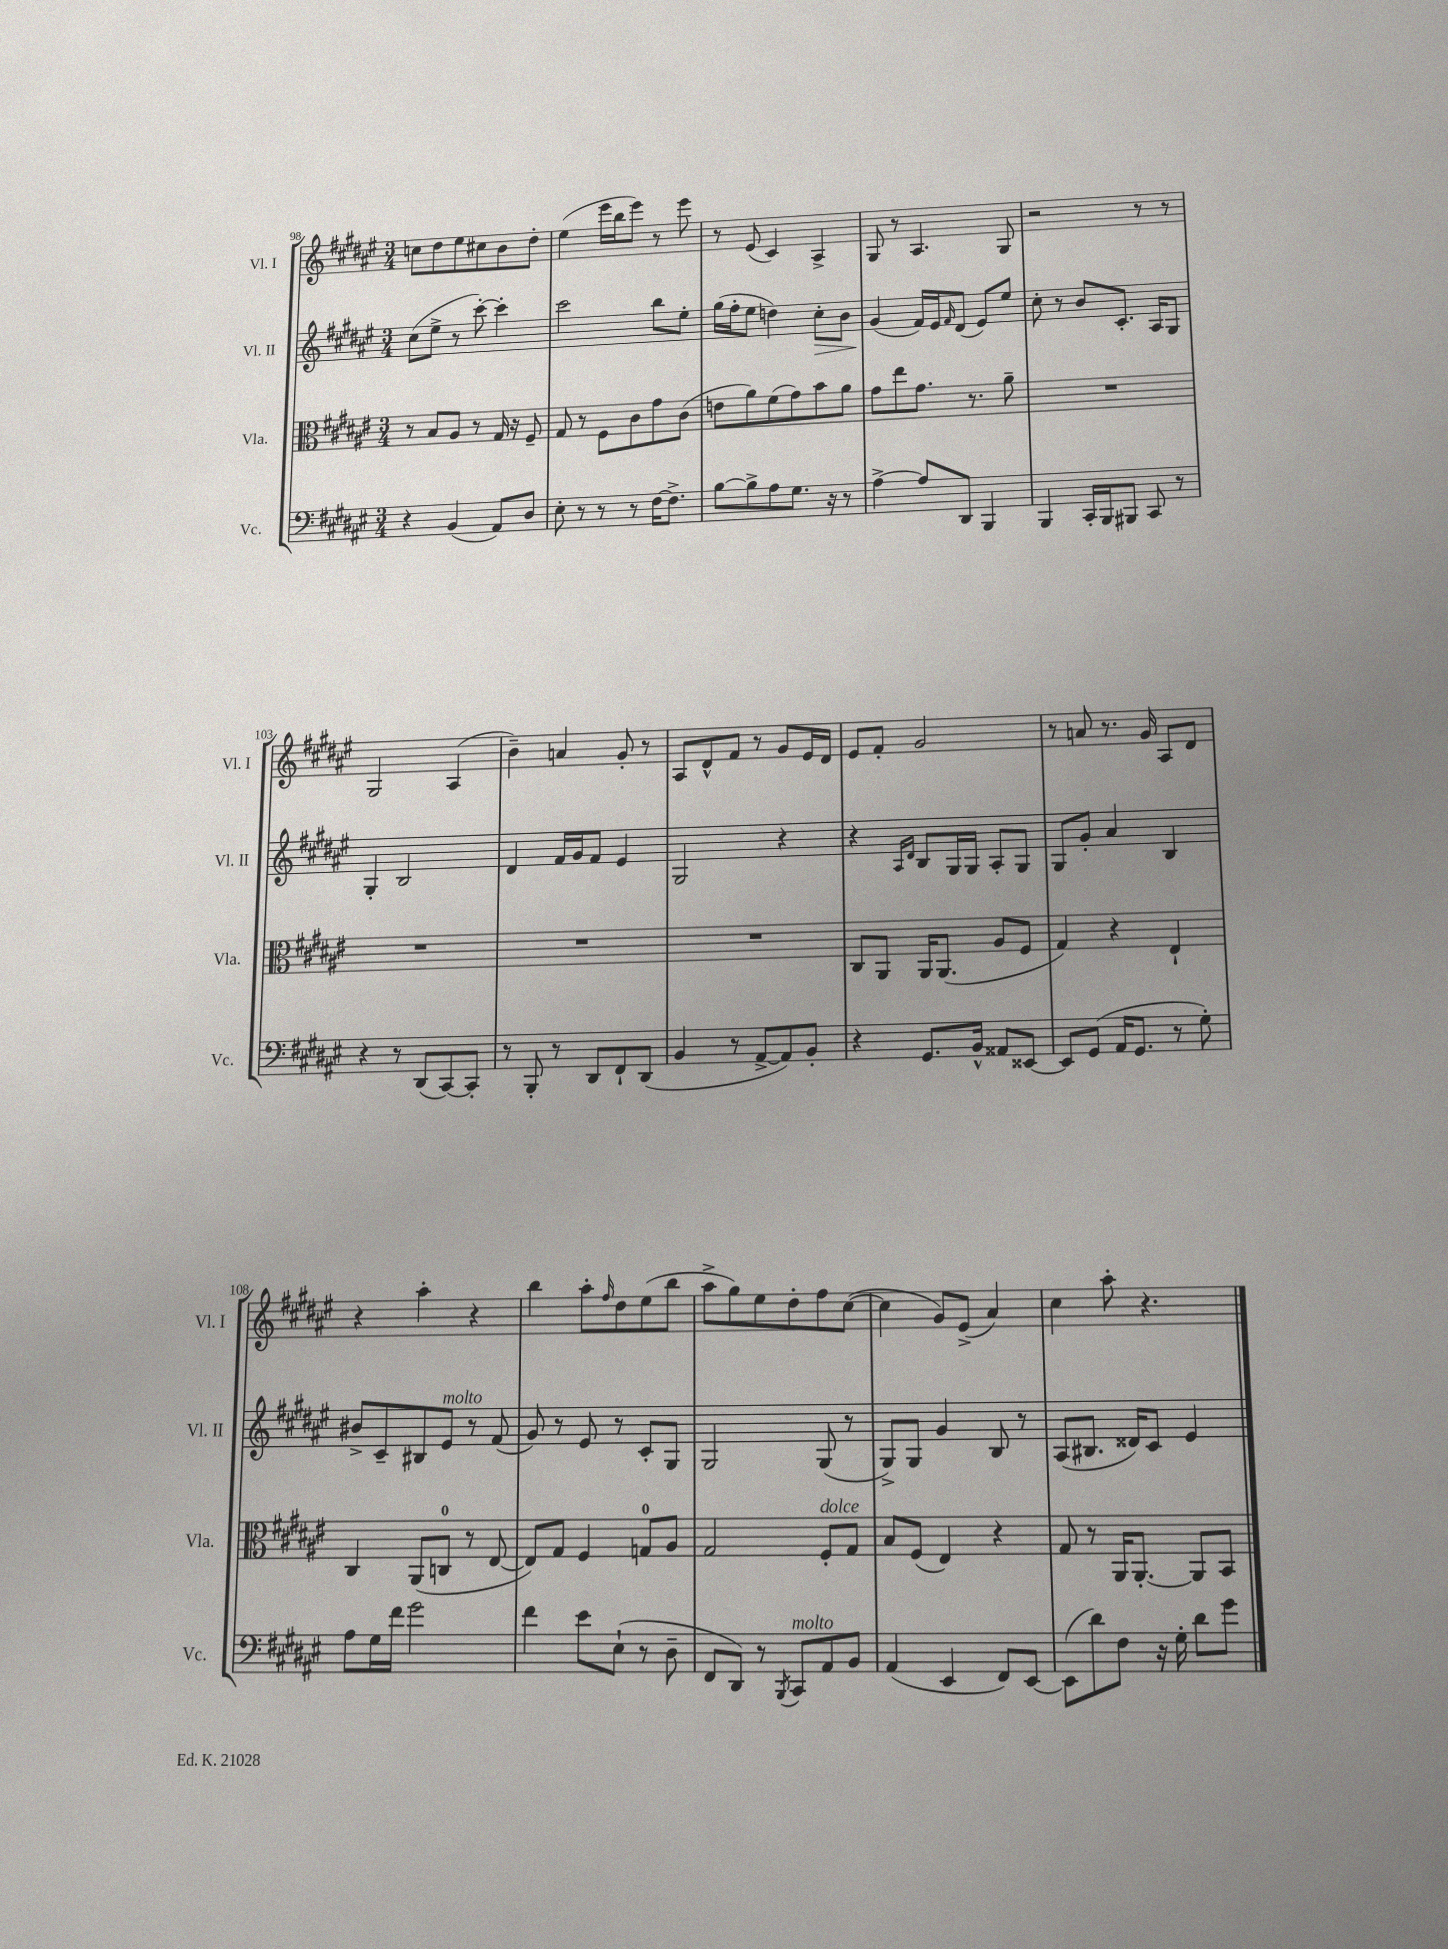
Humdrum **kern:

**kern	**kern	**kern	**dynam	**kern
*part4	*part3	*part2	*part2	*part1
*staff4	*staff3	*staff2	*staff2	*staff1
*I"Vc.	*I"Vla.	*I"Vl. II	*	*I"Vl. I
*I'Vc.	*I'Vla.	*I'Vl. II	*	*I'Vl. I
*clefF4	*clefC3	*clefG2	*	*clefG2
*k[f#c#g#d#a#e#]	*k[f#c#g#d#a#e#]	*k[f#c#g#d#a#e#]	*	*k[f#c#g#d#a#e#]
*M3/4	*M3/4	*M3/4	*	*M3/4
=98	=98	=98	=98	=98
4r	8r	(8cc#\L	.	8ccn\L
.	8B/L	8ee#^\J	.	8dd#\
(4BB/	8A#/J	8r	.	8ee#\
.	8r	[8ccc#'\)	.	8cc#X\
8AA#/L)	16G#/	4ccc#'\]	.	8b\
.	16r	.	.	.
8D#/J	8F#~/	.	.	8dd#'\J
=99	=99	=99	=99	=99
8E#'\	8G#/	2ccc#\	.	(4ee#\
8r	8r	.	.	.
8r	8F#\L	.	.	16eee#\LL
.	.	.	.	16bb\J
8r	8c#\	.	.	8eee#\J)
[16F#\KL	8g#\	8bb\L	.	8r
8.F#^\J]	.	.	.	.
.	(8c#\J	8ee#'\J	.	8eee#\
=100	=100	=100	=100	=100
[8B\L	8en\L	(16gg#\LL	.	8r
.	.	16ff#'\J	.	.
8B^\]	8a#\)	8ee#\J	.	(8e#/
8A#\	(8f#\	4ddn\)	.	4c#/)
8.G#\J	8g#\)	.	.	.
!	!	!	!LO:HP:b	!
.	8b\	8cc#'\L	>	4A#^/
16r	.	.	.	.
8r	8a#\J	8b\J	.	.
=101	=101	=101	=101	=101
[4A#^\	8g#\L	(4g#/	.	8G#/
.	8ee#\	.	.	8r
8A#/L]	8.g#\J	16f#/LL)	]	4.A#/
.	.	16e#/J	.	.
.	.	16qqf#/	.	.
8DD#/J	.	(8d#/J	.	.
.	8.r	.	.	.
4BBB/	.	8e#/L)	.	.
.	8a#~\	8ee#/J	.	8G#/
=102	=102	=102	=102	=102
4BBB/	2.r	8cc#'\	.	2r
.	.	8r	.	.
16CC#'/LL	.	8b/L	.	.
16BBB/J	.	.	.	.
8BBB#X/J	.	8.c#'/J	.	.
8CC#/	.	.	.	8r
.	.	16A#/KL	.	.
8r	.	8G#/J	.	8r
!!LO:LB:g=z
=103	=103	=103	=103	=103
4r	2.r	4G#'/	.	2G#/
8r	.	2B/	.	.
(8DD#/L	.	.	.	.
[8CC#/)	.	.	.	(4A#/
8CC#'/J]	.	.	.	.
=104	=104	=104	=104	=104
8r	2.r	4d#/	.	4b~\)
8BBB'/	.	.	.	.
8r	.	16f#/LL	.	4an/
.	.	16g#/J	.	.
8DD#/L	.	8f#/J	.	.
8FF#`/	.	4e#/	.	8g#'/
(8DD#/J	.	.	.	8r
=105	=105	=105	=105	=105
4BB/	2.r	2G#/	.	8A#/L
.	.	.	.	8d#^^/
8r	.	.	.	8f#/J
[8AA#^/L	.	.	.	8r
8AA#/])	.	4r	.	8g#/L
8BB'/J	.	.	.	16e#/L
.	.	.	.	16d#/JJ
=106	=106	=106	=106	=106
4r	8C#/L	4r	.	8e#/L
.	8AA#/J	.	.	8f#'/J
.	.	16qqA#/LL	.	.
.	.	16qqd#/JJ	.	.
8.GG#/L	16AA#/KL	8B/L	.	2g#/
.	(8.AA#/J	.	.	.
.	.	16G#/L	.	.
16BB^^/Jk	.	16G#/JJ	.	.
8AA##X/L	8A#/L	8A#'/L	.	.
[8EE##X/J	8F#/J	8G#/J	.	.
=107	=107	=107	=107	=107
8EE##/L]	4G#/)	8G#/L	.	8r
(8GG#/J	.	8g#'/J	.	8an/
16AA#/KL	4r	4a#/	.	8.r
8.GG#/J	.	.	.	.
.	.	.	.	16g#/
8r	4E#`/	4B/	.	8A#/L
8G#'\)	.	.	.	8d#/J
!!LO:LB:g=z
=108	=108	=108	=108	=108
8A#\L	4C#/	8b#X^/L	.	4r
16G#\L	.	8c#~/	.	.
16f#\JJ	.	.	.	.
2g#\	(8AA#/L	8B#X/	.	4aa#'\
!	!	!LO:TX:a:i:t=molto	!	!
.	8Cn/J	8e#/J	.	.
.	8r	8r	.	4r
.	[8E#/	(8f#/	.	.
=109	=109	=109	=109	=109
4f#\	8E#/L])	8g#/)	.	4bb\
.	8G#/J	8r	.	.
8e#\L	4F#/	8e#/	.	8aa#'\L
.	.	.	.	16qqff#/
(8E#`\J	.	8r	.	8dd#\
8r	8Gn/L	8c#'/L	.	(8ee#\
8D#~\	8A#/J	8G#/J	.	8bb\J
=110	=110	=110	=110	=110
8FF#/L	2G#/	2G#/	.	8aa#^\L
8DD#/J)	.	.	.	8gg#\)
8r	.	.	.	8ee#\
8qBBB/	.	.	.	.
!LO:TX:a:i:t=molto	!	!	!	!
8CC#/L	.	.	.	8dd#'\
!	!LO:TX:a:i:t=dolce	!	!	!
8AA#/	8F#'/L	(8G#/	.	8ff#\
8BB/J	8G#/J	8r	.	([8cc#\J
=111	=111	=111	=111	=111
(4AA#/	8B/L	8G#^/L)	.	4cc#\]
.	(8F#/J	8G#/J	.	.
4EE#/	4E#/)	4g#/	.	8g#/L)
.	.	.	.	(8e#^/J
8FF#/L)	4r	8B/	.	4a#/)
[8EE#/J	.	8r	.	.
=112	=112	=112	=112	=112
(8EE#\L]	8G#/	(8A#/L	.	4cc#\
8d#\)	8r	8.B#X/J	.	.
8F#\J	16AA#/KL	.	.	8aa#'\
.	[8.AA#'/J	16d##X/KL)	.	.
16r	.	8c#/J	.	4.r
16G#'\	.	.	.	.
8d#\L	8AA#/L]	4e#/	.	.
8g#\J	8BB/J	.	.	.
==	==	==	==	==
*-	*-	*-	*-	*-
